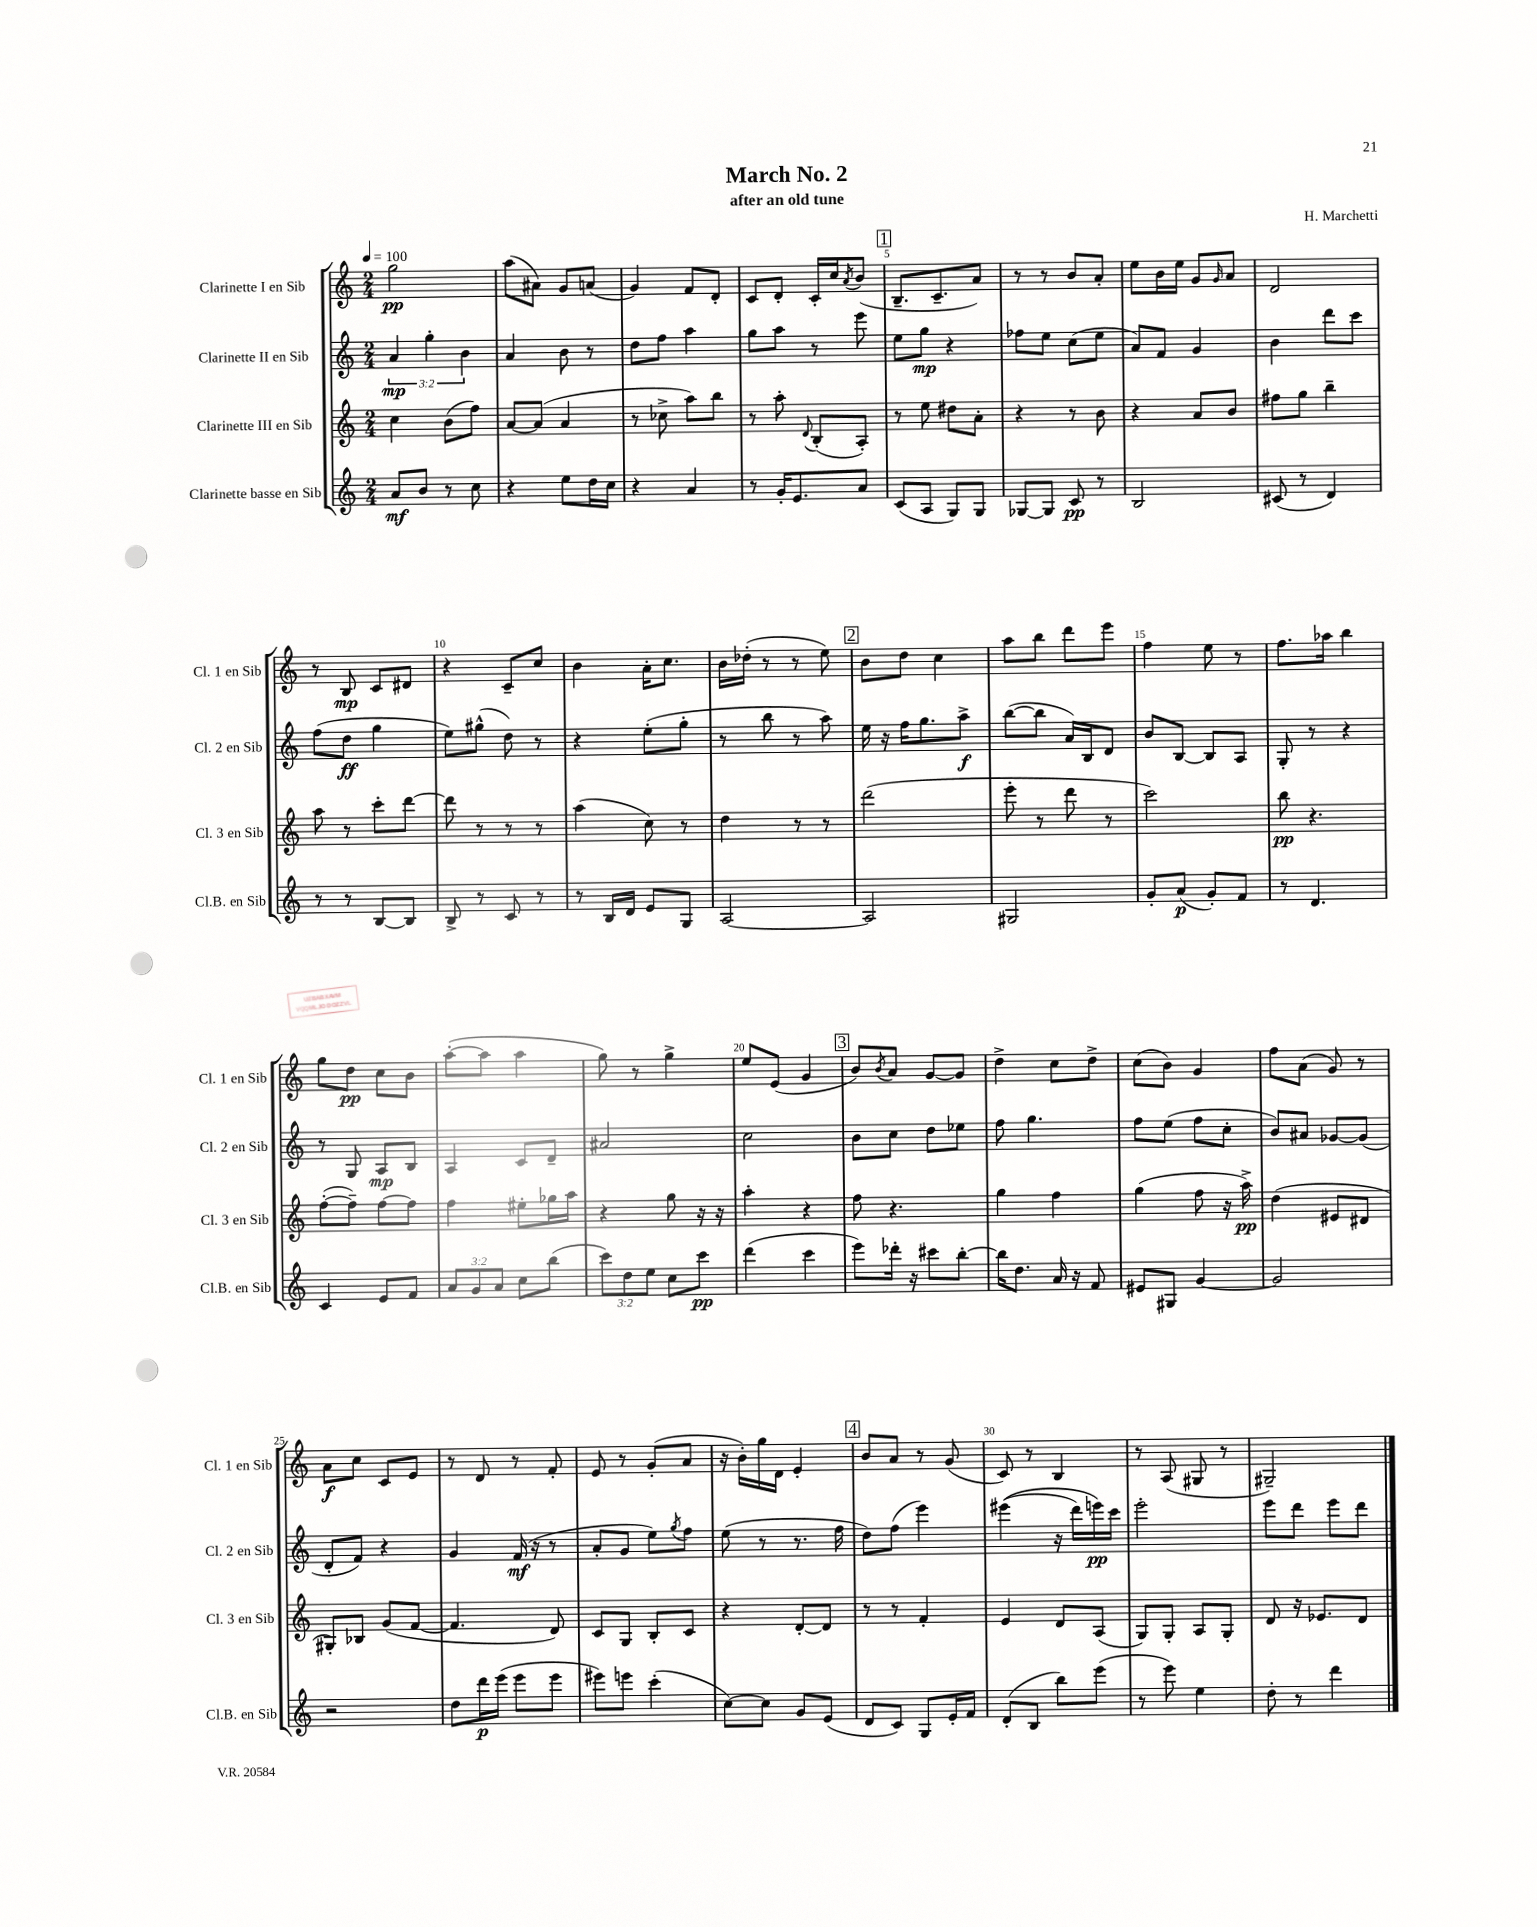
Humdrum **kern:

**kern	**kern	**kern	**kern
*staff4	*staff3	*staff2	*staff1
*clefG2	*clefG2	*clefG2	*clefG2
*k[]	*k[]	*k[]	*k[]
*M2/4	*M2/4	*M2/4	*M2/4
*MM100	*MM100	*MM100	*MM100
8a/L	4cc\	6a/	2gg\
8b/J	.	.	.
.	.	6gg'\	.
8r	(8b\L	.	.
.	.	6b\	.
8cc\	8ff\J)	.	.
=	=	=	=
4r	[8a/L	4a/	(8aa\L
.	(8a/]J	.	8a#\J)
8ee\L	4a/	8b\	8g/L
16dd\L	.	8r	(8a/J
16cc\JJ	.	.	.
=	=	=	=
4r	8r	8dd\L	4g/)
.	8cc-^\	8ff\J	.
4a/	8aa\L)	4aa\	8f/L
.	8bb\J	.	8d'/J
=	=	=	=
8r	8r	8gg\L	8c/L
16g'/LK	8aa'\	8aa\J	8d'/J
8.e/	.	.	.
.	8qqd/	.	.
.	(8B'/L	8r	16c'/LL
.	.	.	16cc/J
.	.	.	8qa/
8a/J	8A'/J)	8eee\	(8b/J
=	=	=	=
(8c/L	8r	8ee\L	8.B~/L
8A/J	8ee\	8gg\J	.
.	.	.	8.c~/
8G/L)	8dd#\L	4r	.
8G/J	8a'\J	.	8a/J)
=	=	=	=
[8G-/L	4r	8ff-\L	8r
8G-/]J	.	8ee\J	8r
8c/	8r	(8cc\L	8b/L
8r	8b\	8ee\J	8a'/J
=	=	=	=
2B/	4r	8a/L)	8ee\L
.	.	8f/J	16b\L
.	.	.	16ee\JJ
.	8a/L	4g/	8g/L
.	.	.	16qqg/
.	8b/J	.	8a/J
=	=	=	=
(8c#/	8ff#\L	4b\	2d/
8r	8gg\J	.	.
4d/)	4bb~\	8ddd\L	.
.	.	8ccc\J	.
=	=	=	=
8r	8aa\	(8ff\L	8r
8r	8r	8dd\J	8B/
[8B/L	8ccc'\L	4gg\	8c/L
8B/]J	[8ddd\J	.	8d#/J
=	=	=	=
8B^/	8ddd\]	8ee\L)	4r
8r	8r	(8gg#^^\J	.
8c/	8r	8dd\)	8c~/L
8r	8r	8r	8cc/J
=	=	=	=
8r	(4aa\	4r	4b\
16B/LL	.	.	.
16d/JJ	.	.	.
8e/L	8cc\)	(8ee'\L	16a'\LK
.	.	.	8.cc\J
8G/J	8r	8gg'\J	.
=	=	=	=
[2A/	4dd\	8r	16b\LL
.	.	.	(16dd-'\JJ
.	.	8bb\	8r
.	8r	8r	8r
.	8r	8aa\)	8ee\)
=	=	=	=
2A/]	(2ddd\	16ee\	8b\L
.	.	16r	.
.	.	16ff\LK	8dd\J
.	.	8.gg\	.
.	.	.	4cc\
.	.	8aa^\J	.
=	=	=	=
2G#/	8eee'\	([8bb\L	8aa\L
.	8r	8bb\]J	8bb\J
.	8ddd\	16a/LL)	8ddd\L
.	.	16B/J	.
.	8r	8d/J	8eee\J
=	=	=	=
8g'/L	2ccc\)	8b/L	4ff\
(8a/J	.	[8B/J	.
8g'/L)	.	8B/]L	8ee\
8f/J	.	8A/J	8r
=	=	=	=
8r	8bb\	8G'/	8.ff\L
4.d/	4.r	8r	.
.	.	.	16aa-\Jk
.	.	4r	4bb\
=	=	=	=
4c/	([8ff'\L	8r	8gg\L
.	8ff~\]J)	8G/	8dd\J
8e/L	[8ff\L	8A/L	8cc\L
8f/J	8ff\]J	8B/J	8b\J
=	=	=	=
12a/L	4ff\	4A/	([8aa'\L
12g/	.	.	.
.	.	.	8aa\]J
12a/J	.	.	.
8cc\L	8ee#'\L	8c/L	4aa\
(8bb\J	16gg-\L	8d~/J	.
.	16aa\JJ	.	.
=	=	=	=
12ccc\L)	4r	2a#/	8gg\)
12dd\	.	.	.
.	.	.	8r
12ee\J	.	.	.
8cc\L	8gg\	.	4gg^\
8ccc\J	16r	.	.
.	16r	.	.
=	=	=	=
(4ddd\	4aa'\	2cc\	8ee/L
.	.	.	(8e/J
4ccc\	4r	.	4g/
=	=	=	=
8eee\L)	8ff\	8b\L	8b/L)
.	.	.	8qb/
16ddd-'\Jk	4.r	8cc\J	8a/J
16r	.	.	.
8ccc#\L	.	8dd\L	[8g/L
[8bb'\J	.	8ee-\J	8g/]J
=	=	=	=
16bb\]LK	4gg\	8ff\	4dd^\
8.dd\J	.	.	.
.	.	4.gg\	.
16a/	4ff\	.	8cc\L
16r	.	.	.
8f/	.	.	8dd^\J
=	=	=	=
8e#/L	(4gg\	8ff\L	(8cc\L
8G#/J	.	(8ee\J	8b\J)
[4g/	8ff\	8ff\L	4g/
.	16r	8cc'\J	.
.	16aa^\)	.	.
=	=	=	=
2g/]	(4dd\	8b/L)	8ff\L
.	.	8a#/J	(8a\J
.	8e#/L	[8g-/L	8g/)
.	8d#/J	(8g-/]J	8r
=	=	=	=
2r	8G#'/L)	8d'/L	8a\L
.	8B-/J	8f/J)	8cc\J
.	(8g/L	4r	8c/L
.	[8f/J	.	8e/J
=	=	=	=
8dd\L	4.f/]	4g/	8r
16ddd\L	.	.	8d/
(16eee\JJ	.	.	.
8eee\L	.	(16f/	8r
.	.	16r	.
8eee\J	8d/)	8r	8f'/
=	=	=	=
8eee#\L)	8c/L	8a'/L	8e/
8eee\J	8G/J	8g/J	8r
(4ccc'\	8B'/L	8ee\L)	(8g'/L
.	.	8qgg/	.
.	8c/J	8ff\J	8a/J
=	=	=	=
[8cc\L)	4r	(8ee\	16r
.	.	.	16b'\LL)
8cc\]J	.	8r	16gg\
.	.	.	16d\JJ
8g/L	[8d'/L	8.r	4e'/
(8e/J	8d/]J	.	.
.	.	16ff\	.
=	=	=	=
8d/L	8r	8dd\L)	8b/L
8c/J)	8r	(8ff\J	8a/J
8G/L	4f'/	4eee\)	8r
16e'/L	.	.	(8g/
16f/JJ	.	.	.
=	=	=	=
(8d'/L	4e/	&((4eee#\	8c/)
8B/J	.	.	8r
8bb\L)	8d/L	16r	4B/
.	.	16ddd\LL)	.
(8eee\J	(8A/J	16eee\&)	.
.	.	16ccc\JJ	.
=	=	=	=
8r	8G/L)	2eee'\	8r
8eee\)	8G'/J	.	(8A/
4ee\	8A/L	.	8G#/
.	8G'/J	.	8r
=	=	=	=
8dd'\	8d/	8eee\L	2G#~/)
8r	16r	8ddd\J	.
.	8.e-/L	.	.
4ddd\	.	8eee\L	.
.	8d/J	8ddd\J	.
==	==	==	==
*-	*-	*-	*-
